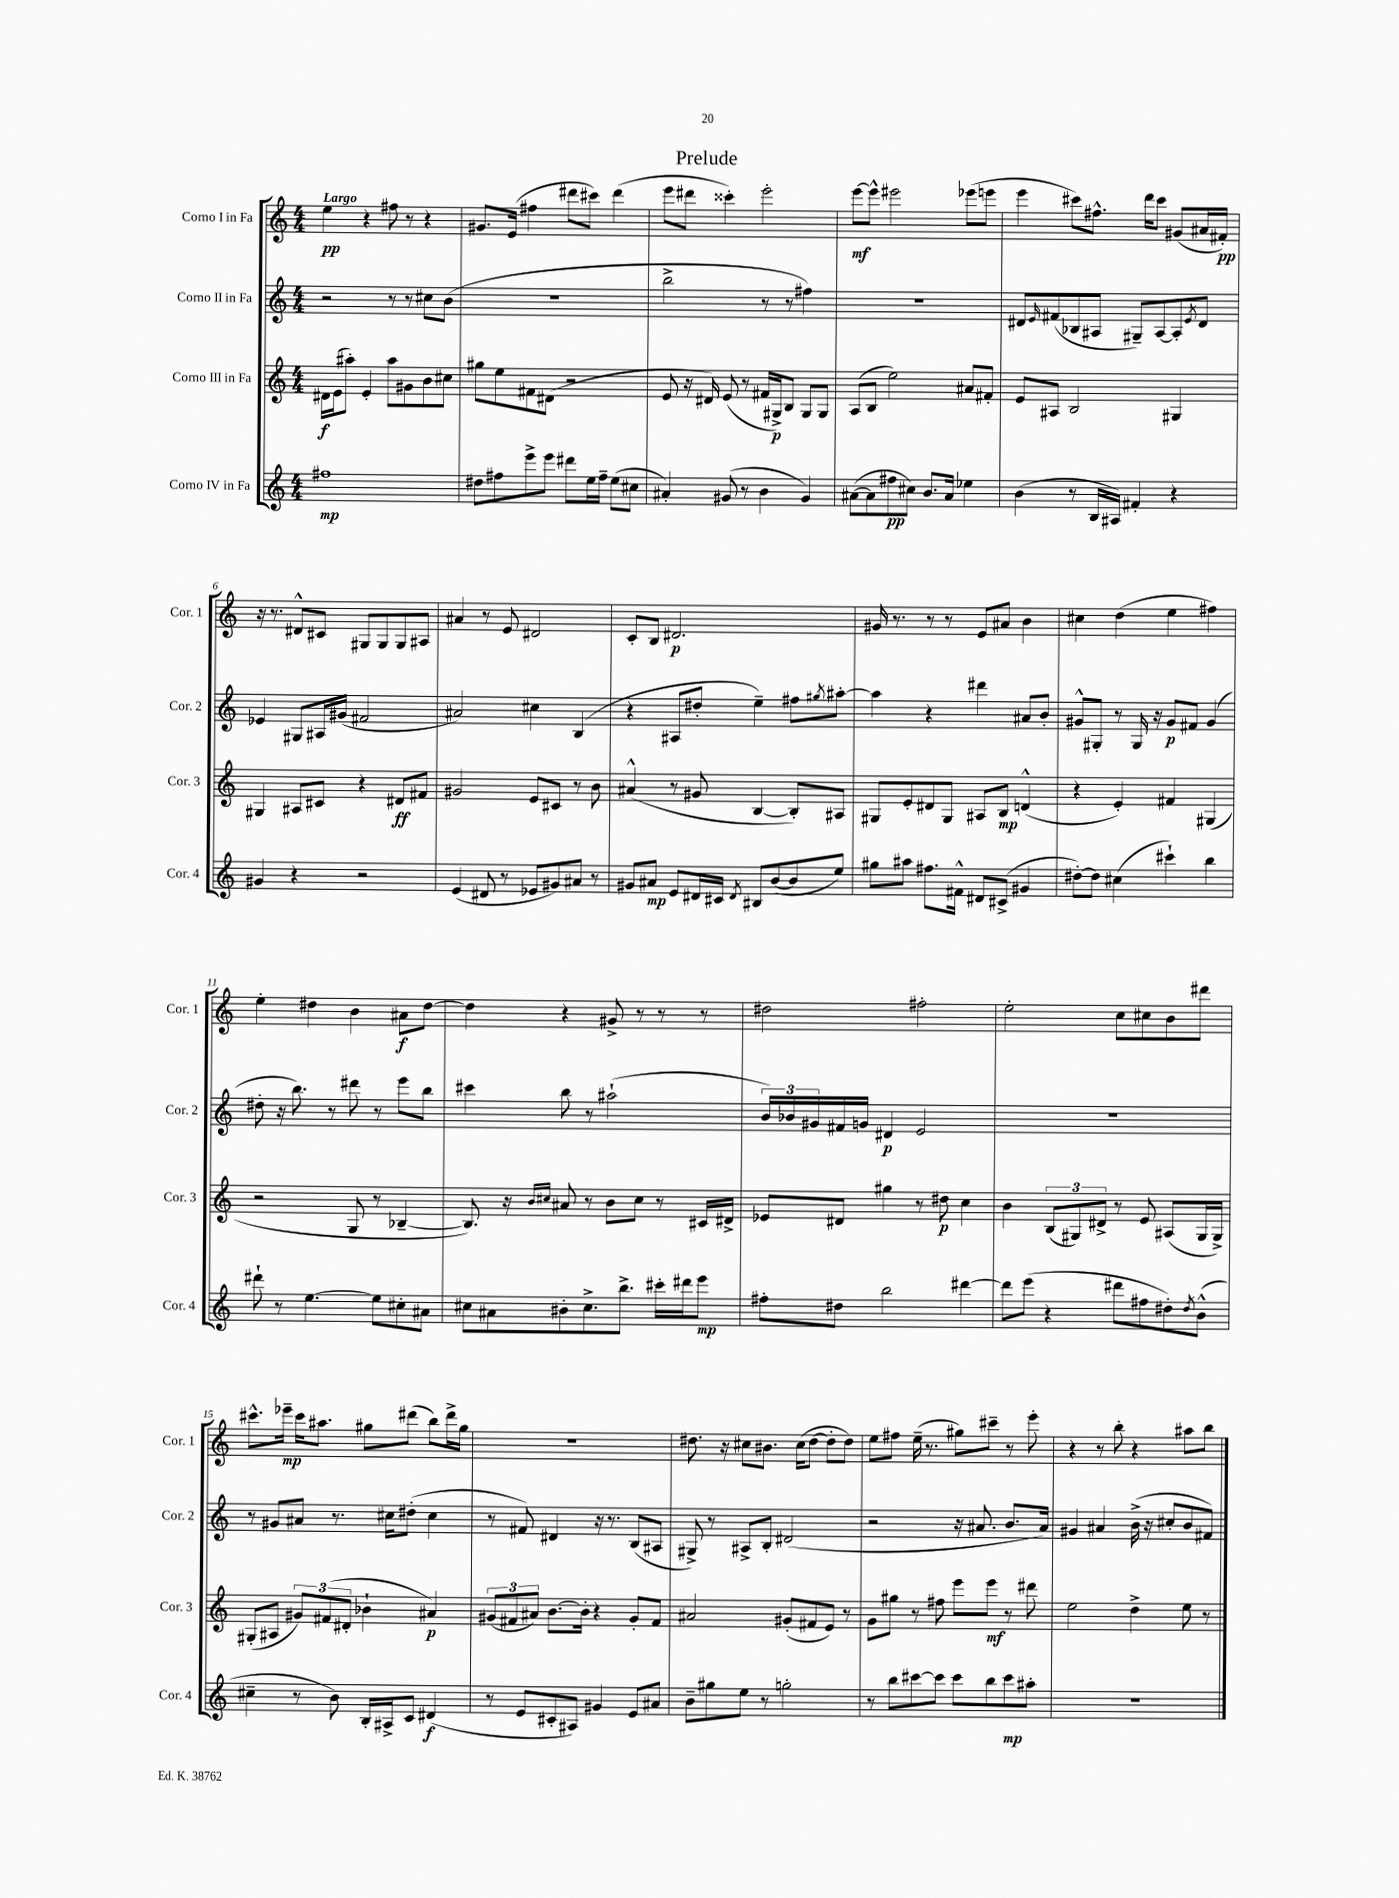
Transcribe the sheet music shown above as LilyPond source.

\header { title = "Prelude" }
<<
\new StaffGroup <<
\new Staff = "s0" \with { instrumentName = "Corno I in Fa" shortInstrumentName = "Cor. 1" } {
    \clef treble \key c \major \numericTimeSignature \time 4/4 \tempo "Largo"
    e''4\pp r4 fis''8 r8 r4 |
    gis'8. e'16( fis''4 dis'''8 cis'''8) dis'''4( |
    e'''8 dis'''8 cisis'''4-.) e'''2-. |
    e'''8~\mf e'''8-^ eis'''2 ees'''8( e'''8 |
    e'''4 cis'''8) fis''8.-^ d'''16 cis'''8 gis'8( ais'16 fis'16-.\pp) |
    r16 r8. dis'8-^ cis'8 gis8 gis8 gis8 ais8 |
    ais'4 r8 e'8 dis'2 |
    c'8-. b8 dis'2.\p |
    gis'16 r8. r8 r8 e'8 ais'8 b'4 |
    cis''4 d''4( e''4 fis''4) |
    e''4-. dis''4 b'4 ais'8\f dis''8~ |
    dis''4 r4 gis'8-> r8 r8 r8 |
    dis''2 fis''2-. |
    e''2-. c''8 cis''8 b'8 dis'''8 |
    cis'''8.-^ ees'''16--\mp cis'''16 ais''8. gis''8 dis'''8( b''8) dis'''16-> gis''16 |
    r1 |
    dis''8. r16 cis''8 bis'8. cis''16( dis''8~ dis''8-. dis''8) |
    e''8 fis''8 e''16--( r8. gis''8) cis'''8-- r8 e'''8-. |
    r4 r8 b''8-. r4 ais''8 b''8 \bar "|." |
}
\new Staff = "s1" \with { instrumentName = "Corno II in Fa" shortInstrumentName = "Cor. 2" } {
    \clef treble \key c \major \numericTimeSignature \time 4/4
    r2 r8 r8 cis''8 b'8( |
    R1 |
    b''2-> r8 r8 fis''4) |
    R1 |
    dis'8 \grace { e'16 } fis'8( bes8 ais8 gis8--) ais8~ ais8-. \acciaccatura { e'8 } dis'8 |
    ees'4 gis8 ais16 gis'16( fis'2 |
    ais'2) cis''4 b4( |
    r4 ais8 dis''8-. e''4--) fis''8 \acciaccatura { gis''8 } ais''8~-. |
    ais''4 r4 dis'''4 ais'8 b'8-. |
    gis'8-^ gis8-. r8 gis16 r16 gis'8\p fis'8 gis'4( |
    dis''8-. r16 b''8.) r8 dis'''8 r8 e'''8 b''8 |
    cis'''4 b''8 r8 ais''2-!( |
    \tuplet 3/2 { b'16) bes'16 gis'16 } fis'16 g'16 dis'4\p e'2 |
    R1 |
    r8 gis'8 ais'8 r8. cis''16 dis''8-.( cis''4 |
    r8 fis'8) dis'4 r16 r8. b8( ais8 |
    gis8->) r8 ais8-> b8-. dis'2( |
    r2 r16 ais'8. b'8. ais'16) |
    gis'4 ais'4 b'16->( r16 cis''8-. b'8 fis'8) \bar "|." |
}
\new Staff = "s2" \with { instrumentName = "Corno III in Fa" shortInstrumentName = "Cor. 3" } {
    \clef treble \key c \major \numericTimeSignature \time 4/4
    dis'16\f e'16( ais''8-.) e'4-. ais''8 gis'8 b'8 cis''8 |
    gis''8 e''8 fis'8 dis'8( r2 |
    e'8 r16 dis'16) e'8( r8 fis'16 gis16->\p) b8 gis8 gis8 |
    a8( b8 e''2) ais'8 fis'8-. |
    e'8 ais8 b2 gis4 |
    gis4 ais8 cis'8 r4 dis'8\ff fis'8 |
    gis'2 e'8 cis'8 r8 b'8 |
    ais'4-^( r8 gis'8 b4~ b8-.) ais8 |
    gis8 e'8-. dis'8 gis8 ais8 b8\mp d'4-^( |
    r4 e'4-.) fis'4 gis4( |
    r2 g8 r8 bes4~-- |
    bes8.) r16 \grace { b'16 cis''16 } ais'8 r8 b'8 cis''8 r8 cis'16 dis'16-> |
    ees'8 dis'8 gis''4 r8 dis''8\p c''4 |
    b'4 \tuplet 3/2 { b8( gis8) dis'8-> } r8 e'8 ais8( gis16 gis16->) |
    gis8-.( ais8 \tuplet 3/2 { gis'8) fis'8( dis'8-. } bes'4-! ais'4\p) |
    \tuplet 3/2 { gis'8( fis'8 ais'8) } b'8.~ b'16-. r4 gis'8-. fis'8 |
    ais'2 gis'8-.( fis'8 e'8) r8 |
    g'8 gis''8 r8 fis''8 e'''8 e'''8\mf r8 dis'''8 |
    e''2 d''4-> e''8 r8 \bar "|." |
}
\new Staff = "s3" \with { instrumentName = "Corno IV in Fa" shortInstrumentName = "Cor. 4" } {
    \clef treble \key c \major \numericTimeSignature \time 4/4
    fis''1\mp |
    dis''8 fis''8 e'''8-> e'''8 dis'''8 e''16 fis''16-- e''8( cis''8 |
    ais'4-.) gis'8( r8 b'4 gis'4) |
    ais'8~( ais'8 fis''8\pp cis''8) b'8. ais'16 ees''4 |
    b'4( r8 b16 ais16) fis'4-. r4 |
    gis'4 r4 r2 |
    e'4( dis'8 r8 ees'8 gis'8) ais'8 r8 |
    gis'8 ais'8\mp e'8 dis'16 cis'16 \acciaccatura { dis'8 } bis8 b'8~( b'8 e''8) |
    gis''8 ais''8 fis''8. fis'16-^ dis'8 cis'8->( gis'4 |
    dis''8~-.) dis''8 cis''4( cis'''4-!) b''4 |
    dis'''8-! r8 e''4.~ e''8 cis''8-. ais'8 |
    cis''8 ais'8 bis'8-. cis''8.-> b''8.-> cis'''16-. dis'''16 e'''8\mp |
    fis''8-. dis''8 b''2 dis'''4~ |
    dis'''8 e'''8( r4 dis'''8 fis''8 dis''8-.) \acciaccatura { dis''8 } b'8-^( |
    cis''4-- r8 b'8) b16-. ais16-> c'8 dis'4\f( |
    r8 e'8 cis'8-. ais8) gis'4 e'8 ais'8 |
    b'8-- gis''8 e''8 r8 g''2-. |
    r8 b''8 cis'''8~ cis'''8 cis'''8 b''8 cis'''8\mp ais''8-. |
    R1 \bar "|." |
}
>>
>>
